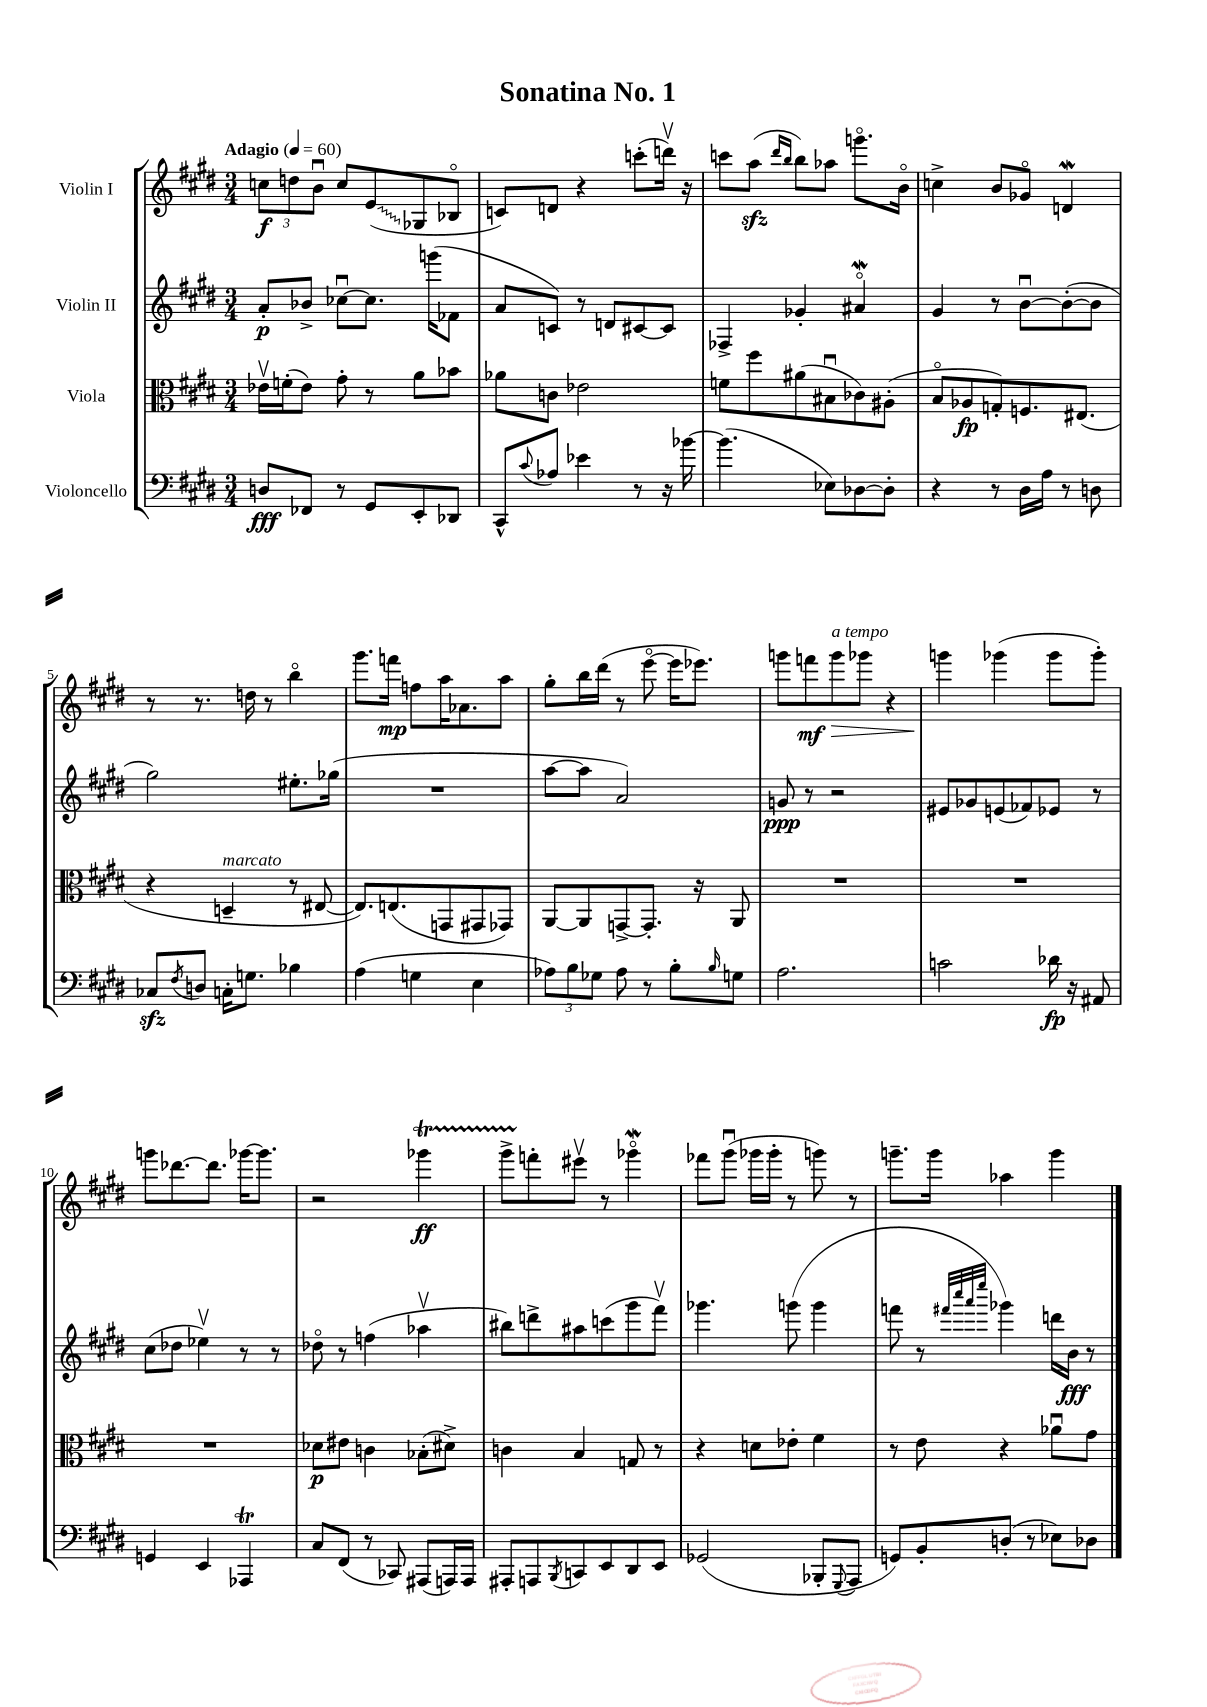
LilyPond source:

\header { title = "Sonatina No. 1" }
<<
\new StaffGroup <<
\new Staff = "s0" \with { instrumentName = "Violin I" } {
    \clef treble \key e \major \numericTimeSignature \time 3/4 \tempo "Adagio" 4 = 60
    \tuplet 3/2 { c''8\f d''8 b'8\downbow } c''8 \once \override Glissando.style = #'zigzag e'8\glissando( ges8 bes8\flageolet |
    c'8) d'8 r4 c'''8-.( d'''16\upbow) r16 |
    c'''8 a''8\sfz( \grace { dis'''16 b''16 } b''8) aes''8 g'''8.\flageolet b'16\flageolet |
    c''4-> b'8 ges'8\flageolet d'4\mordent |
    r8 r8. d''16 r8 b''4\flageolet |
    gis'''8. f'''16\mp f''8 a''16 aes'8. a''8 |
    gis''8-. b''16 dis'''16( r8 e'''8~\flageolet e'''16 ees'''8.) |
    g'''8 f'''8\mf g'''8\>^\markup { \italic "a tempo" } ges'''8 r4 |
    g'''4\! ges'''4( ges'''8 ges'''8-.) |
    g'''8 des'''8.~ des'''8. ges'''16~ ges'''8. |
    r2 ges'''4\startTrillSpan\ff |
    gis'''8-> f'''8-.\stopTrillSpan eis'''8\upbow r8 ges'''4\flageolet\mordent |
    fes'''8 gis'''8\downbow( ges'''16 ges'''16-. r8 g'''8) r8 |
    g'''8.-- g'''16 aes''4 g'''4 \bar "|." |
}
\new Staff = "s1" \with { instrumentName = "Violin II" } {
    \clef treble \key e \major \numericTimeSignature \time 3/4
    a'8-.\p bes'8-> ces''8~\downbow ces''8. g'''16( fes'8 |
    a'8 c'8) r8 d'8 cis'8~ cis'8 |
    fes4-> ges'4-. ais'4\flageolet\mordent |
    gis'4 r8 b'8~\downbow b'8~-.( b'8 |
    gis''2) eis''8.-. ges''16( |
    R2. |
    a''8~ a''8 a'2) |
    g'8\ppp r8 r2 |
    eis'8 ges'8 e'8( fes'8) ees'8 r8 |
    cis''8( des''8 ees''4\upbow) r8 r8 |
    des''8\flageolet r8 f''4( aes''4\upbow |
    bis''8) d'''8-> ais''8 c'''8( gis'''8 fis'''8\upbow) |
    ges'''4. g'''8( g'''4 |
    f'''8 r8 \grace { fis'''32 cis''''32 a'''32 e''''32 } ges'''4) d'''16 b'16\fff r8 \bar "|." |
}
\new Staff = "s2" \with { instrumentName = "Viola" } {
    \clef alto \key e \major \numericTimeSignature \time 3/4
    ees'16\upbow f'16-.( ees'8) gis'8-. r8 a'8 bes'8 |
    aes'8 c'8 ees'2 |
    f'8 fis''8 ais'8( bis8\downbow ces'8) ais8-.( |
    b8\flageolet aes8\fp g8-.) f8. eis8.( |
    r4 d4--^\markup { \italic "marcato" } r8 eis8~ |
    eis8.) e8.( g,8 gis,8 ges,8) |
    a,8~ a,8 g,8~-> g,8.-. r16 a,8 |
    R2. |
    R2. |
    R2. |
    des'8\p eis'8 c'4 bes8-.( dis'8->) |
    c'4 b4 g8 r8 |
    r4 d'8 ees'8-. fis'4 |
    r8 e'8 r4 aes'8\downbow gis'8 \bar "|." |
}
\new Staff = "s3" \with { instrumentName = "Violoncello" } {
    \clef bass \key e \major \numericTimeSignature \time 3/4
    d8\fff fes,8 r8 gis,8 e,8-. des,8 |
    cis,8-^ \appoggiatura { cis'8 } aes8 ees'4 r8 r16 bes'16~ |
    bes'4.( ees8) des8~ des8-. |
    r4 r8 dis16 a16 r8 d8 |
    ces8\sfz \acciaccatura { fis8 } d8 c16-. g8. bes4 |
    a4( g4 e4 |
    \tuplet 3/2 { aes8) b8 ges8 } aes8 r8 b8-. \grace { b16 } g8 |
    a2. |
    c'2 des'16\fp r16 ais,8 |
    g,4 e,4 aes,,4\trill |
    cis8 fis,8( r8 ces,8) ais,,8( a,,16) a,,16 |
    ais,,8-. a,,8 \acciaccatura { b,,8 } c,8 e,8 dis,8 e,8 |
    ges,2( bes,,8-. \appoggiatura { gis,,8 } a,,8 |
    g,8) b,8-. d8-.( r8 ees8) des8 \bar "|." |
}
>>
>>
